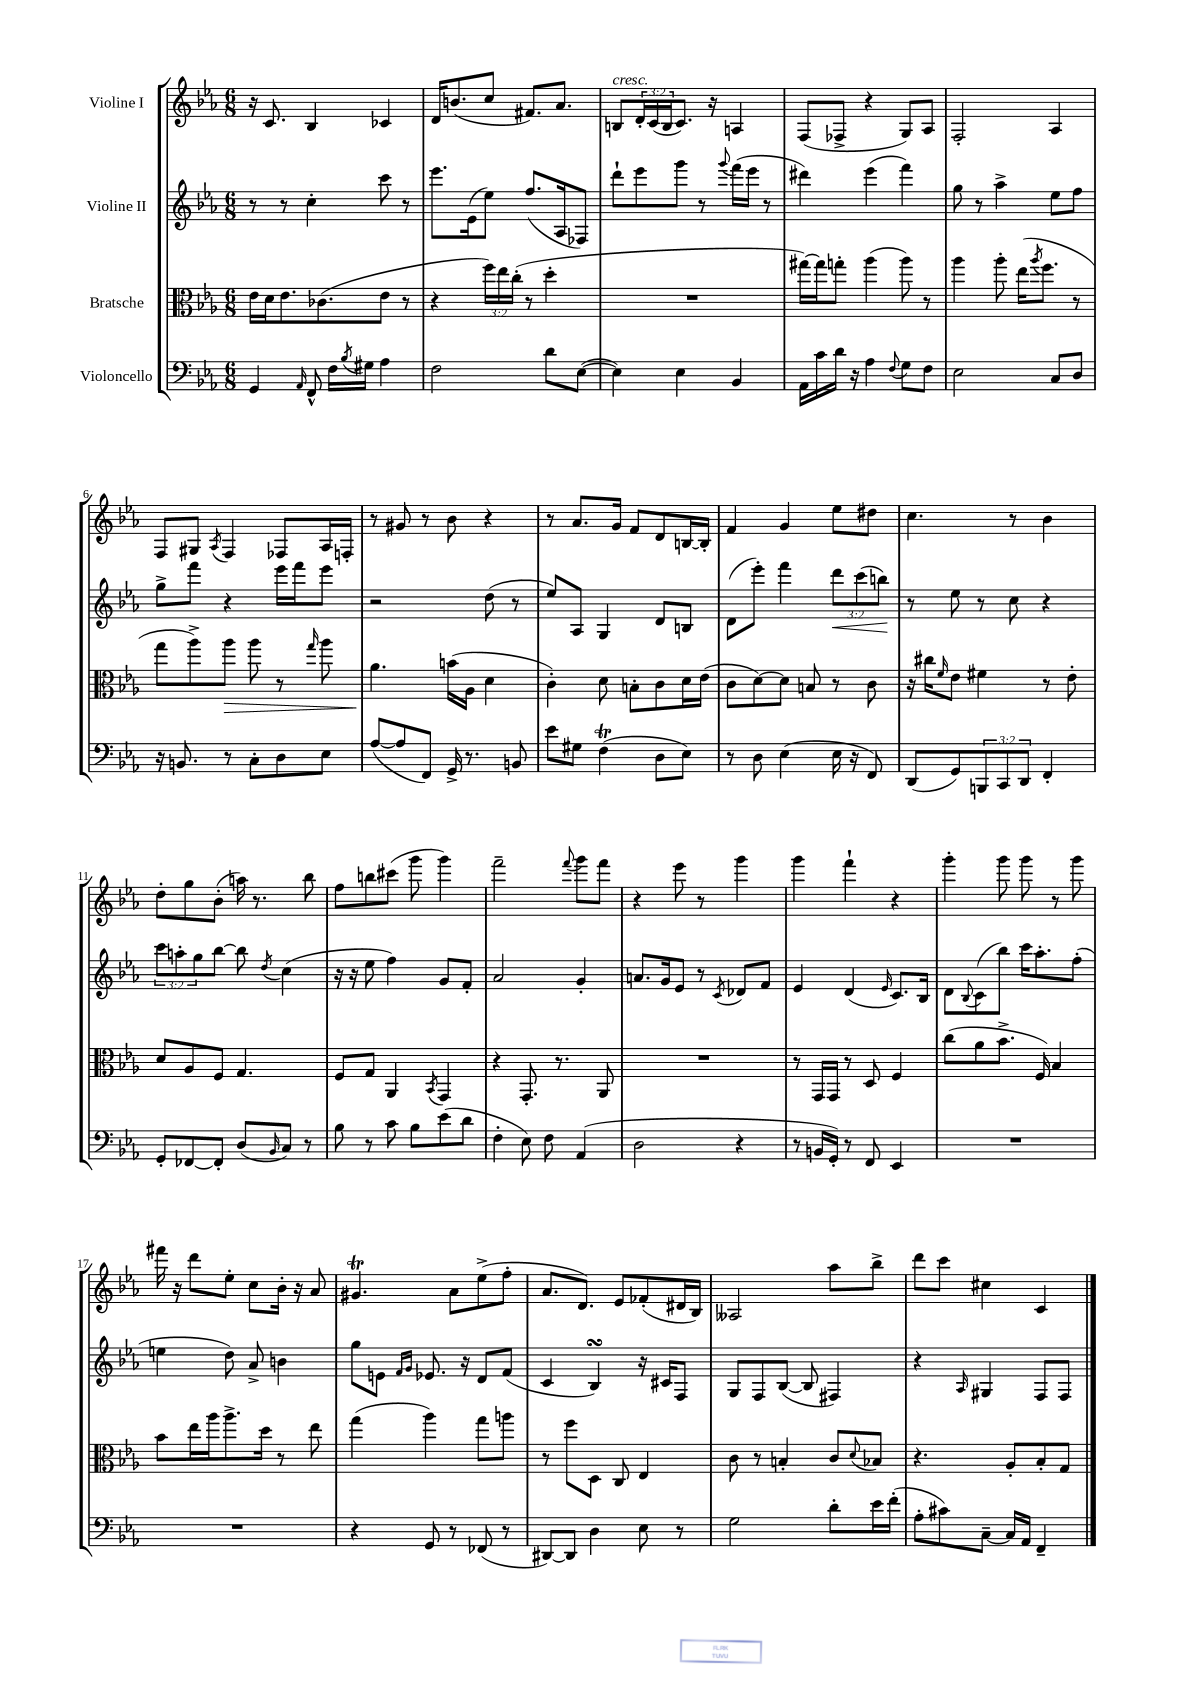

**kern	**kern	**kern	**kern
*staff4	*staff3	*staff2	*staff1
*clefF4	*clefC3	*clefG2	*clefG2
*k[b-e-a-]	*k[b-e-a-]	*k[b-e-a-]	*k[b-e-a-]
*M6/8	*M6/8	*M6/8	*M6/8
4GG	16e-	8r	16r
.	16d	.	8.c
.	8.e-	8r	.
16qqAA-	.	.	.
8FF^^	.	4cc'	4B-
.	(8.c-	.	.
16F	.	.	.
8qB-	.	.	.
16G#	.	.	.
4A-	8e-	8ccc	4c-
.	8r	8r	.
=	=	=	=
2F	4r	8.eee-	16d
.	.	.	(8.b
.	.	(16e-	.
.	24ff)	8ee-)	8cc
.	24ee-	.	.
.	(24cc'	.	.
.	8r	(8.ff	8.f#)
8d	4dd'	.	.
.	.	16A-	8.a-
([8E-	.	8F-)	.
=	=	=	=
4E-])	2.r	8ddd`	8B
.	.	8eee-	24d'
.	.	.	(24c
.	.	.	24B
4E-	.	8ggg	8.c)
.	.	8r	.
.	.	.	16r
.	.	8qqggg	.
4BB-	.	(16fff	4A
.	.	16eee-	.
.	.	8r	.
=	=	=	=
16AA-	[16gg#)	4ddd#)	(8F
16c	16gg#]	.	.
16d	8gg'	.	8F-^
16r	.	.	.
4A-	(4aa-	(4eee-	4r
8qqF	.	.	.
8G	8aa-)	4fff)	8G)
8F	8r	.	8A-
=	=	=	=
2E-	4aa-	8gg	2F'
.	.	8r	.
.	8aa-'	4aa-^	.
.	(16ee-	.	.
.	8qaa-	.	.
.	8.ff	.	.
8C	.	8ee-	4A-
8D	8r	8ff	.
=	=	=	=
16r	8gg	8gg^	8F
8.BB	.	.	.
.	8aa-^)	8fff	8G#
.	.	.	8qA-
8r	8aa-	4r	4F
8C'	8aa-	.	.
8D	8r	16eee-	8F-
.	.	16fff	.
.	16qqgg	.	.
8E-	8aa-	8eee-	16A-
.	.	.	16F'
=	=	=	=
([8A-	4.a-	2r	8r
8A-]	.	.	8g#
8FF)	.	.	8r
16GG^	(16b	.	8b-
8.r	16A-	.	.
.	4d	(8dd	4r
8BB	.	8r	.
=	=	=	=
8e-	4c')	8ee-)	8r
8G#	.	8A-	8.a-
(4F	8d	4G	.
.	.	.	16g
.	8B'	.	8f
8D	8c	8d	8d
8E-)	16d	8B	[16B
.	(16e-	.	16B']
=	=	=	=
8r	8c	(8d	4f
8D	[8d)	8eee-')	.
(4E-	8d]	4fff	4g
.	8B	.	.
16E-	8r	12ddd	8ee-
16r	.	.	.
.	.	(12ccc	.
8FF)	8c	.	8dd#
.	.	12bb)	.
=	=	=	=
(8DD	16r	8r	4.cc
.	16cc#	.	.
.	16qqf	.	.
8GG)	8e-	8ee-	.
12BBB	4f#	8r	.
12CC	.	.	.
.	.	8cc	8r
12DD	.	.	.
4FF'	8r	4r	4b-
.	8e-'	.	.
=	=	=	=
8GG'	8d	12ccc	8dd'
.	.	12aa'	.
[8FF-	8A-	.	8gg
.	.	12gg	.
8FF-']	8F	[8bb-	(8b-'
(8D	4.G	8bb-]	16aa)
.	.	.	8.r
16qqBB-	.	8qdd	.
8C)	.	(4cc	.
8r	.	.	8bb-
=	=	=	=
8B-	8F	16r	8ff
.	.	16r	.
8r	8G	8ee-	8bb
8c	4AA-	4ff)	(8ccc#
8B-	.	.	8ggg
.	8qBB-	.	.
(8e-	4GG	8g	4ggg)
8d	.	8f'	.
=	=	=	=
4F'	4r	2a-	2fff~
8E-)	8.GG'	.	.
8F	.	.	.
.	8.r	.	.
.	.	.	8qqfff
(4AA-	.	4g'	8ggg
.	8AA-	.	8fff
=	=	=	=
2D	2.r	8.a	4r
.	.	16g	.
.	.	8e-	8eee-
.	.	8r	8r
.	.	8qc	.
4r	.	8d-	4ggg
.	.	8f	.
=	=	=	=
8r	8r	4e-	4ggg
16BB	16GG	.	.
16GG')	16GG	.	.
8r	8r	(4d	4fff`
8FF	8D	.	.
.	.	16qqe-	.
4EE-	4F	8.c)	4r
.	.	16B-	.
=	=	=	=
2.r	(8cc	8d	4ggg'
.	.	8qqB-	.
.	8a-	(8c	.
.	8.b-^	8bb-)	8ggg
.	.	16ccc	8ggg
.	16F)	8.aa-'	.
.	4B-	.	8r
.	.	(8ff'	8ggg
=	=	=	=
2.r	8b-	4ee	16fff#
.	.	.	16r
.	16ee-	.	8ddd
.	16aa-	.	.
.	8.aa-^	8dd)	8ee-'
.	.	8a-^	8cc
.	16dd	.	.
.	8r	4b	16b-'
.	.	.	16r
.	8ee-	.	8a-
=	=	=	=
4r	(4gg	8gg	4.g#
.	.	8e	.
.	.	16qqf	.
.	.	16qqg	.
8GG	4aa-)	8.e-	.
8r	.	.	8a-
.	.	16r	.
(8FF-	8gg	8d	(8ee-^
8r	8aa	(8f	8ff'
=	=	=	=
[8DD#)	8r	4c	8.a-
8DD#]	8ff	.	.
.	.	.	8.d)
4D	8D	4B-)	.
.	8C	.	8e-
8E-	4E-	16r	(8f-'
.	.	16c#	.
8r	.	8F	16d#
.	.	.	16B-)
=	=	=	=
2G	8c	8G	2A--
.	8r	8F	.
.	4B'	([8B-	.
.	.	8B-]	.
8d'	8c	4F#)	8aa-
.	8qqd	.	.
16e-	8B-	.	8bb-^
(16f'	.	.	.
=	=	=	=
8A-'	4.r	4r	8ddd
8c#)	.	.	8ccc
.	.	16qqA-	.
[8C~	.	4G#	4cc#
16C]	8A-'	.	.
16AA-	.	.	.
4FF~	8B-'	8F	4c
.	8G	8F	.
==	==	==	==
*-	*-	*-	*-
